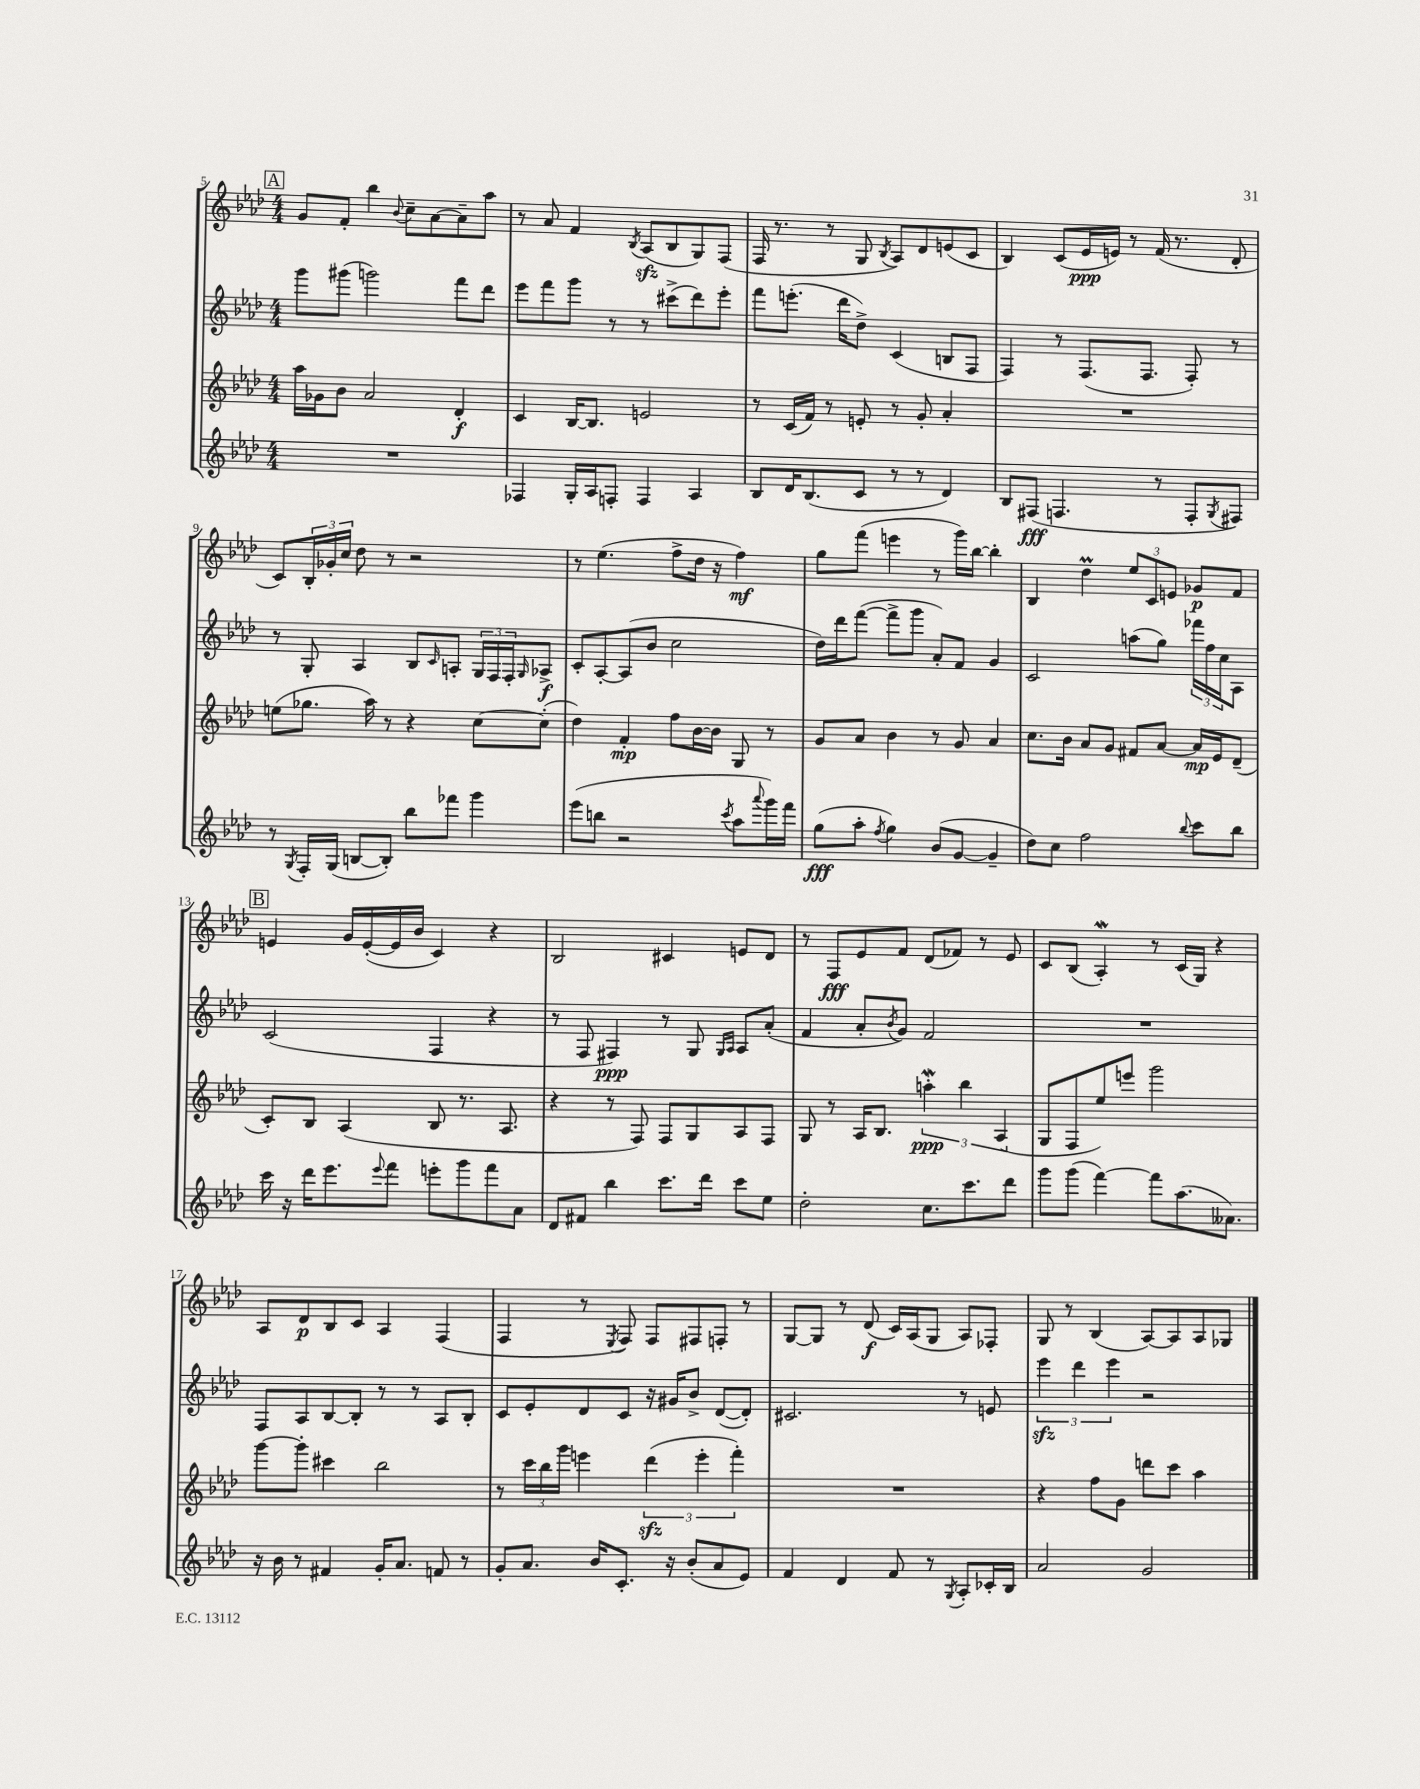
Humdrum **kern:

**kern	**kern	**kern	**kern
*staff4	*staff3	*staff2	*staff1
*clefG2	*clefG2	*clefG2	*clefG2
*k[b-e-a-d-]	*k[b-e-a-d-]	*k[b-e-a-d-]	*k[b-e-a-d-]
*M4/4	*M4/4	*M4/4	*M4/4
1r	16aa-	8ggg	8g
.	16g-	.	.
.	8b-	(8ggg#	8f'
.	2a-	2ggg)	4bb-
.	.	.	8qqb-
.	.	.	8cc~
.	.	.	[8a-
.	4d-'	8fff	8a-~]
.	.	8ddd-	8aa-
=	=	=	=
4F-	4c	8eee-	8r
.	.	8fff	8a-
16G'	[16B-	8ggg	4f
16A-	8.B-]	.	.
8F'	.	8r	.
.	.	.	8qB-
4F	2e	8r	(8A-
.	.	(8ccc#^	8B-
4A-	.	8ddd-)	8G)
.	.	8eee-'	(8F
=	=	=	=
8B-	8r	8fff	16F
.	.	.	8.r
16d-	(16c	(8.eee'	.
(8.B-	16f)	.	.
.	8r	.	8r
.	.	16ddd-	.
8c	8e'	8dd-^)	8G
.	.	.	8qB-
8r	8r	(4c	8A-)
8r	8g'	.	8d-
4d-)	4a-'	8B	(8e
.	.	8F	8c
=	=	=	=
8B-	1r	4F)	4B-)
(8F#	.	.	.
4.F	.	8r	(8c
.	.	(8.F	16e-
.	.	.	16e)
.	.	.	8r
.	.	8.F	.
8r	.	.	(16f
.	.	.	8.r
8F'	.	8F')	.
8qG	.	.	.
8F#)	.	8r	8d-'
=	=	=	=
8r	(8ee	8r	8c)
8qG	.	.	.
16F'	8.gg-	8G'	24B-'
.	.	.	24g-'
(16G	.	.	.
.	.	.	24cc
[8B	.	4A-	8dd-
.	16aa-)	.	.
8B'])	8r	.	8r
8bb-	4r	8B-	2r
.	.	16qqc	.
8fff-	.	8A'	.
4ggg	[8cc	24G	.
.	.	24F	.
.	.	24F'	.
.	.	16qqG	.
.	(8cc']	8A-^	.
=	=	=	=
(8eee-	4dd-)	8c'	8r
8bb	.	[8A-'	(4.ee-
2r	4f'	(8A-]	.
.	.	8b-	.
.	8ff	2cc	8ff^
.	[16b-	.	16dd-
.	16b-]	.	16r
8qccc	.	.	.
8aa-	8G	.	4ff)
8qqaaa-	.	.	.
16ggg)	8r	.	.
16fff	.	.	.
=	=	=	=
(8gg	8g	16dd-)	8gg
.	.	16ddd-	.
8aa-'	8a-	([8fff	(8fff
8qff	.	.	.
4gg)	4b-	8fff^]	4eee
.	.	8ggg	.
(8b-	8r	8a-')	8r
[8g	8g	8f	16ggg)
.	.	.	[16bb-
4g~]	4a-	4g	4bb-']
=	=	=	=
8dd-)	8.cc	2c	4B-
8cc	.	.	.
.	16b-	.	.
2ff	8a-	.	4dd-
.	8g	.	.
.	8f#	(8aa	12ee-
.	.	.	12c
.	[8a-	8gg)	.
.	.	.	12e
8qqbb-	.	.	.
8ccc	16a-]	24fff-	8g-
.	.	24ff	.
.	16e-	.	.
.	.	24cc	.
8bb-	(8d-~	8A-	8f
=	=	=	=
16ccc	8c')	(2c	4e
16r	.	.	.
16ddd-	8B-	.	.
8.eee-	.	.	.
.	(4A-	.	16g
.	.	.	([16e'
8qqeee-	.	.	.
8fff	.	.	16e]
.	.	.	16b-
8eee'	8B-	4F	4c)
8ggg	8.r	.	.
8fff	.	4r	4r
.	8.A-	.	.
8a-	.	.	.
=	=	=	=
8d-	4r	8r	2B-
8f#	.	8F	.
4bb-	8r	4F#)	.
.	8F)	.	.
8.ccc	8F	8r	4c#
.	8G	8G	.
16ddd-	.	.	.
.	.	16qqG	.
.	.	16qqA-	.
8ccc	8A-	8A-	8e
8ee-	8F	(8a-'	8d-
=	=	=	=
2dd-'	8G	4f	8r
.	8r	.	8F
.	16A-	8a-'	8e-
.	8.B-	.	.
.	.	8qb-	.
.	.	8g)	8f
8.cc	6aa'	2f	(8d-
.	.	.	8f-)
.	6bb-	.	.
8.ccc	.	.	.
.	.	.	8r
.	(6A-	.	.
8ddd-	.	.	8e-
=	=	=	=
8ggg	8G	1r	8c
(8ggg	8F	.	(8B-
[4fff)	8ee-)	.	4A-')
.	8eee	.	.
8fff]	2ggg	.	8r
(8.aa-	.	.	(16c
.	.	.	16G)
.	.	.	4r
8.a--)	.	.	.
=	=	=	=
16r	[8ggg	8F	8A-
16b-	.	.	.
8r	8ggg']	8A-	8d-
4f#	4ccc#	[8B-	8B-
.	.	8B-']	8c
16g'	2bb-	8r	4A-
8.a-	.	.	.
.	.	8r	.
8f	.	8A-	(4F
8r	.	8B-'	.
=	=	=	=
8g'	8r	8c	4F
8.a-	24ccc	8e-'	.
.	24bb-	.	.
.	24ggg	.	.
.	4eee	8d-	8r
16b-	.	.	.
.	.	.	8qE-
8.c'	.	8c	8F)
.	(6ddd-	16r	8F
16r	.	16g#	.
(8b-'	.	8b-^	8F#
.	6eee'	.	.
8a-	.	([8d-	8F'
.	6fff')	.	.
8e-)	.	8d-'])	8r
=	=	=	=
4f	1r	2.c#	[8G
.	.	.	8G]
4d-	.	.	8r
.	.	.	(8d-
8f	.	.	16c)
.	.	.	(16A-
8r	.	.	8G
8qG	.	.	.
8A-'	.	8r	8A-)
16c-'	.	8e	8F-'
16B-	.	.	.
=	=	=	=
2a-	4r	6eee-	8G
.	.	.	8r
.	.	6ddd-	.
.	8ff	.	(4B-
.	.	6eee-	.
.	8g	.	.
2g	8ddd	2r	[8A-)
.	8ccc	.	8A-]
.	4aa-	.	8A-
.	.	.	8G-
==	==	==	==
*-	*-	*-	*-
